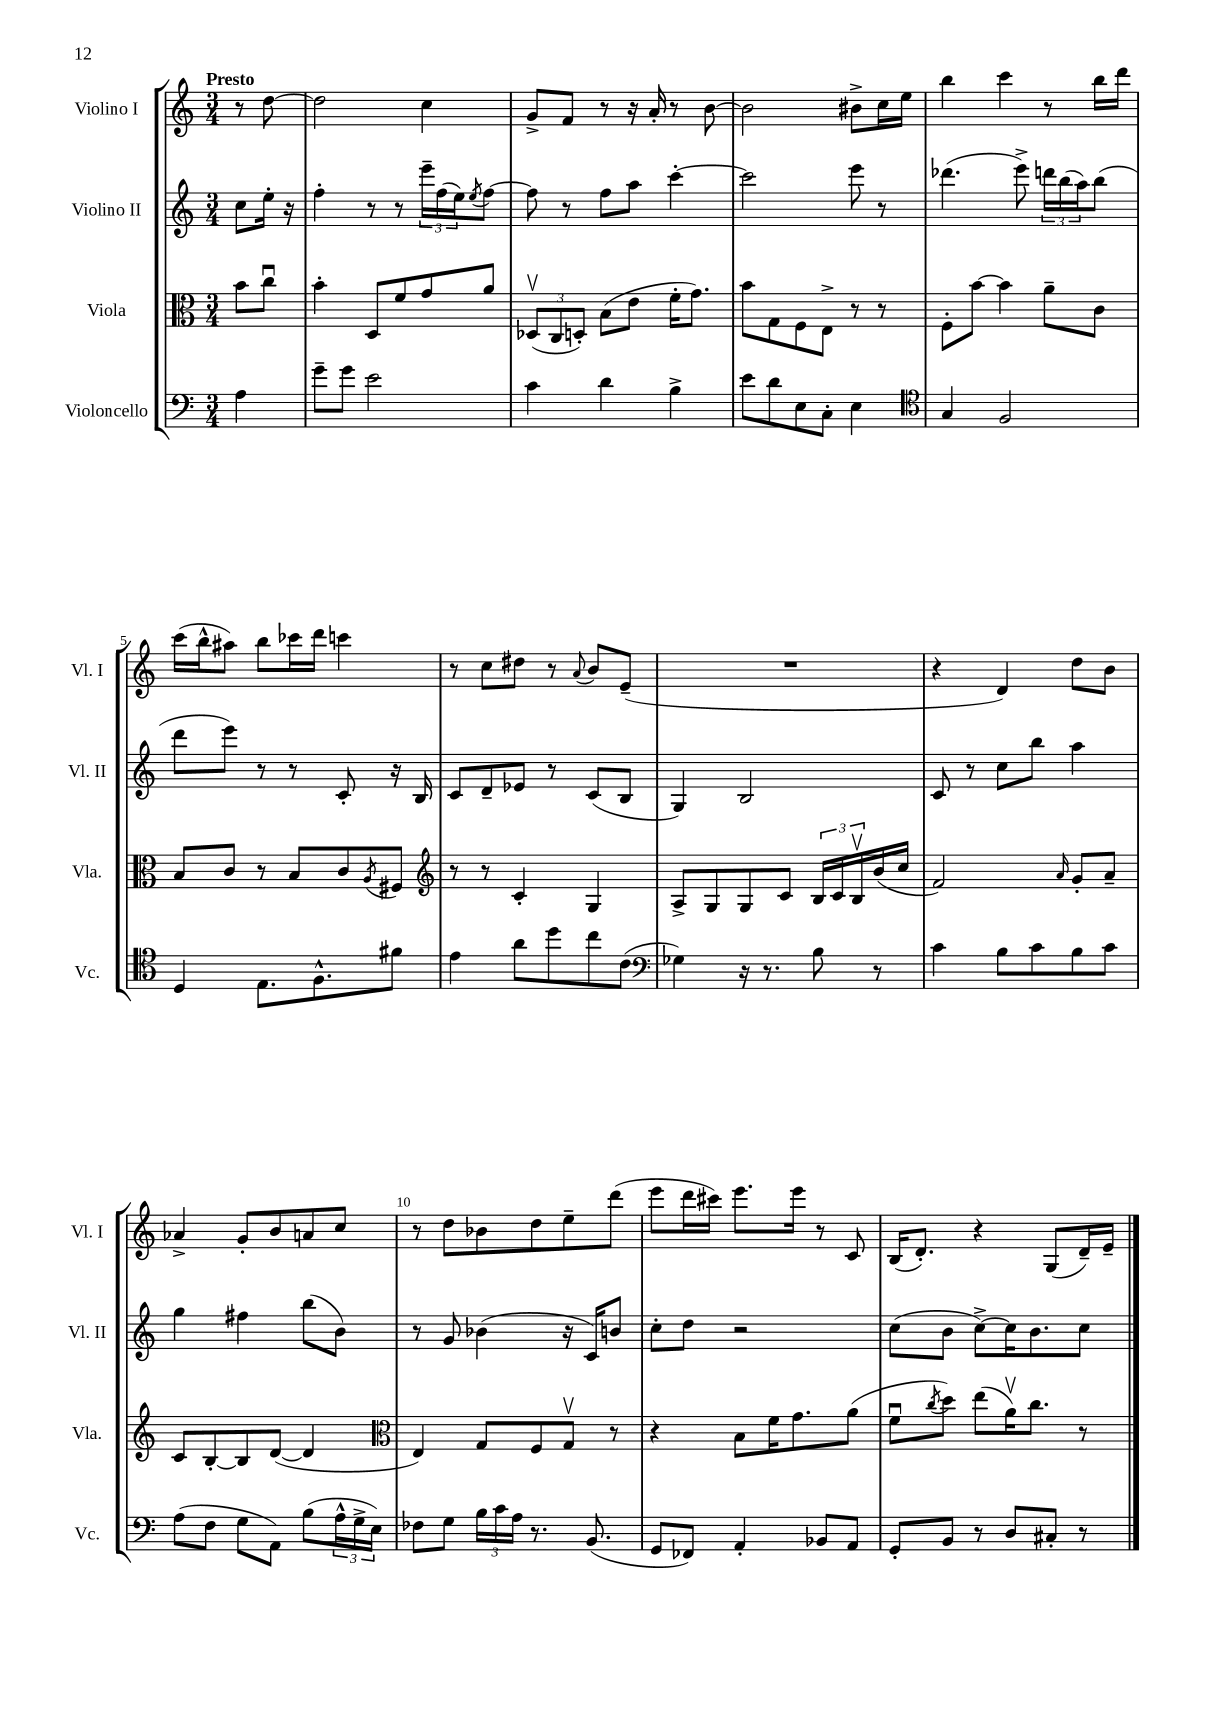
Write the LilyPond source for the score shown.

<<
\new StaffGroup <<
\new Staff = "s0" \with { instrumentName = "Violino I" shortInstrumentName = "Vl. I" } {
    \clef treble \key c \major \numericTimeSignature \time 3/4 \partial 4 \tempo "Presto"
    r8 d''8~ |
    d''2 c''4 |
    g'8-> f'8 r8 r16 a'16-. r8 b'8~ |
    b'2 bis'8-> c''16 e''16 |
    b''4 c'''4 r8 b''16 d'''16 |
    c'''16( b''16-^ ais''8) b''8 ces'''16 d'''16 c'''4 |
    r8 c''8 dis''8 r8 \appoggiatura { a'8 } b'8 e'8--( |
    R2. |
    r4 d'4) d''8 b'8 |
    aes'4-> g'8-. b'8 a'8 c''8 |
    r8 d''8 bes'8 d''8 e''8-- d'''8( |
    e'''8 d'''16 cis'''16) e'''8. e'''16 r8 c'8 |
    b16( d'8.-.) r4 g8( d'16--) e'16-- \bar "|." |
}
\new Staff = "s1" \with { instrumentName = "Violino II" shortInstrumentName = "Vl. II" } {
    \clef treble \key c \major \numericTimeSignature \time 3/4 \partial 4
    c''8 e''16-. r16 |
    f''4-. r8 r8 \tuplet 3/2 { e'''16-- f''16( e''16) } \acciaccatura { e''8 } f''8~ |
    f''8 r8 f''8 a''8 c'''4~-. |
    c'''2 e'''8 r8 |
    des'''4.( e'''8->) \tuplet 3/2 { d'''16 b''16( a''16) } b''8( |
    d'''8 e'''8) r8 r8 c'8-. r16 b16 |
    c'8 d'8-- ees'8 r8 c'8( b8 |
    g4) b2 |
    c'8 r8 c''8 b''8 a''4 |
    g''4 fis''4 b''8( b'8) |
    r8 g'8 bes'4( r16 c'16) b'8 |
    c''8-. d''8 r2 |
    c''8( b'8 c''8~->) c''16 b'8. c''8 \bar "|." |
}
\new Staff = "s2" \with { instrumentName = "Viola" shortInstrumentName = "Vla." } {
    \clef alto \key c \major \numericTimeSignature \time 3/4 \partial 4
    b'8 c''8\downbow |
    b'4-. d8 f'8 g'8 a'8 |
    \tuplet 3/2 { des8\upbow( c8 d8-.) } b8( e'8 f'16-. g'8.) |
    b'8 g8 f8 e8-> r8 r8 |
    f8-. b'8~ b'4 a'8-- c'8 |
    b8 c'8 r8 b8 c'8 \acciaccatura { a8 } fis8 |
    \clef treble r8 r8 c'4-. g4 |
    a8-> g8 g8 c'8 \tuplet 3/2 { b16 c'16 b16\upbow } b'16( c''16 |
    f'2) \grace { a'16 } g'8-. a'8-- |
    c'8 b8~-. b8 d'8~( d'4 |
    \clef alto e4) g8 f8 g8\upbow r8 |
    r4 b8 f'16 g'8. a'8( |
    f'8\downbow \acciaccatura { c''8 } d''8) e''8( a'16\upbow) c''8. r8 \bar "|." |
}
\new Staff = "s3" \with { instrumentName = "Violoncello" shortInstrumentName = "Vc." } {
    \clef bass \key c \major \numericTimeSignature \time 3/4 \partial 4
    a4 |
    g'8-- g'8 e'2 |
    c'4 d'4 b4-> |
    e'8 d'8 e8 c8-. e4 |
    \clef tenor g4 f2 |
    d4 e8. f8.-^ fis'8 |
    e'4 a'8 d''8 c''8 c'8( |
    \clef bass ges4) r16 r8. b8 r8 |
    c'4 b8 c'8 b8 c'8 |
    a8( f8 g8 a,8) b8( \tuplet 3/2 { a16-^ g16-> e16) } |
    fes8 g8 \tuplet 3/2 { b16 c'16 a16 } r8. b,8.( |
    g,8 fes,8) a,4-. bes,8 a,8 |
    g,8-. b,8 r8 d8 cis8-. r8 \bar "|." |
}
>>
>>
\layout { \context { \Score \override BarNumber.break-visibility = ##(#f #t #t) barNumberVisibility = #(every-nth-bar-number-visible 5) } }
